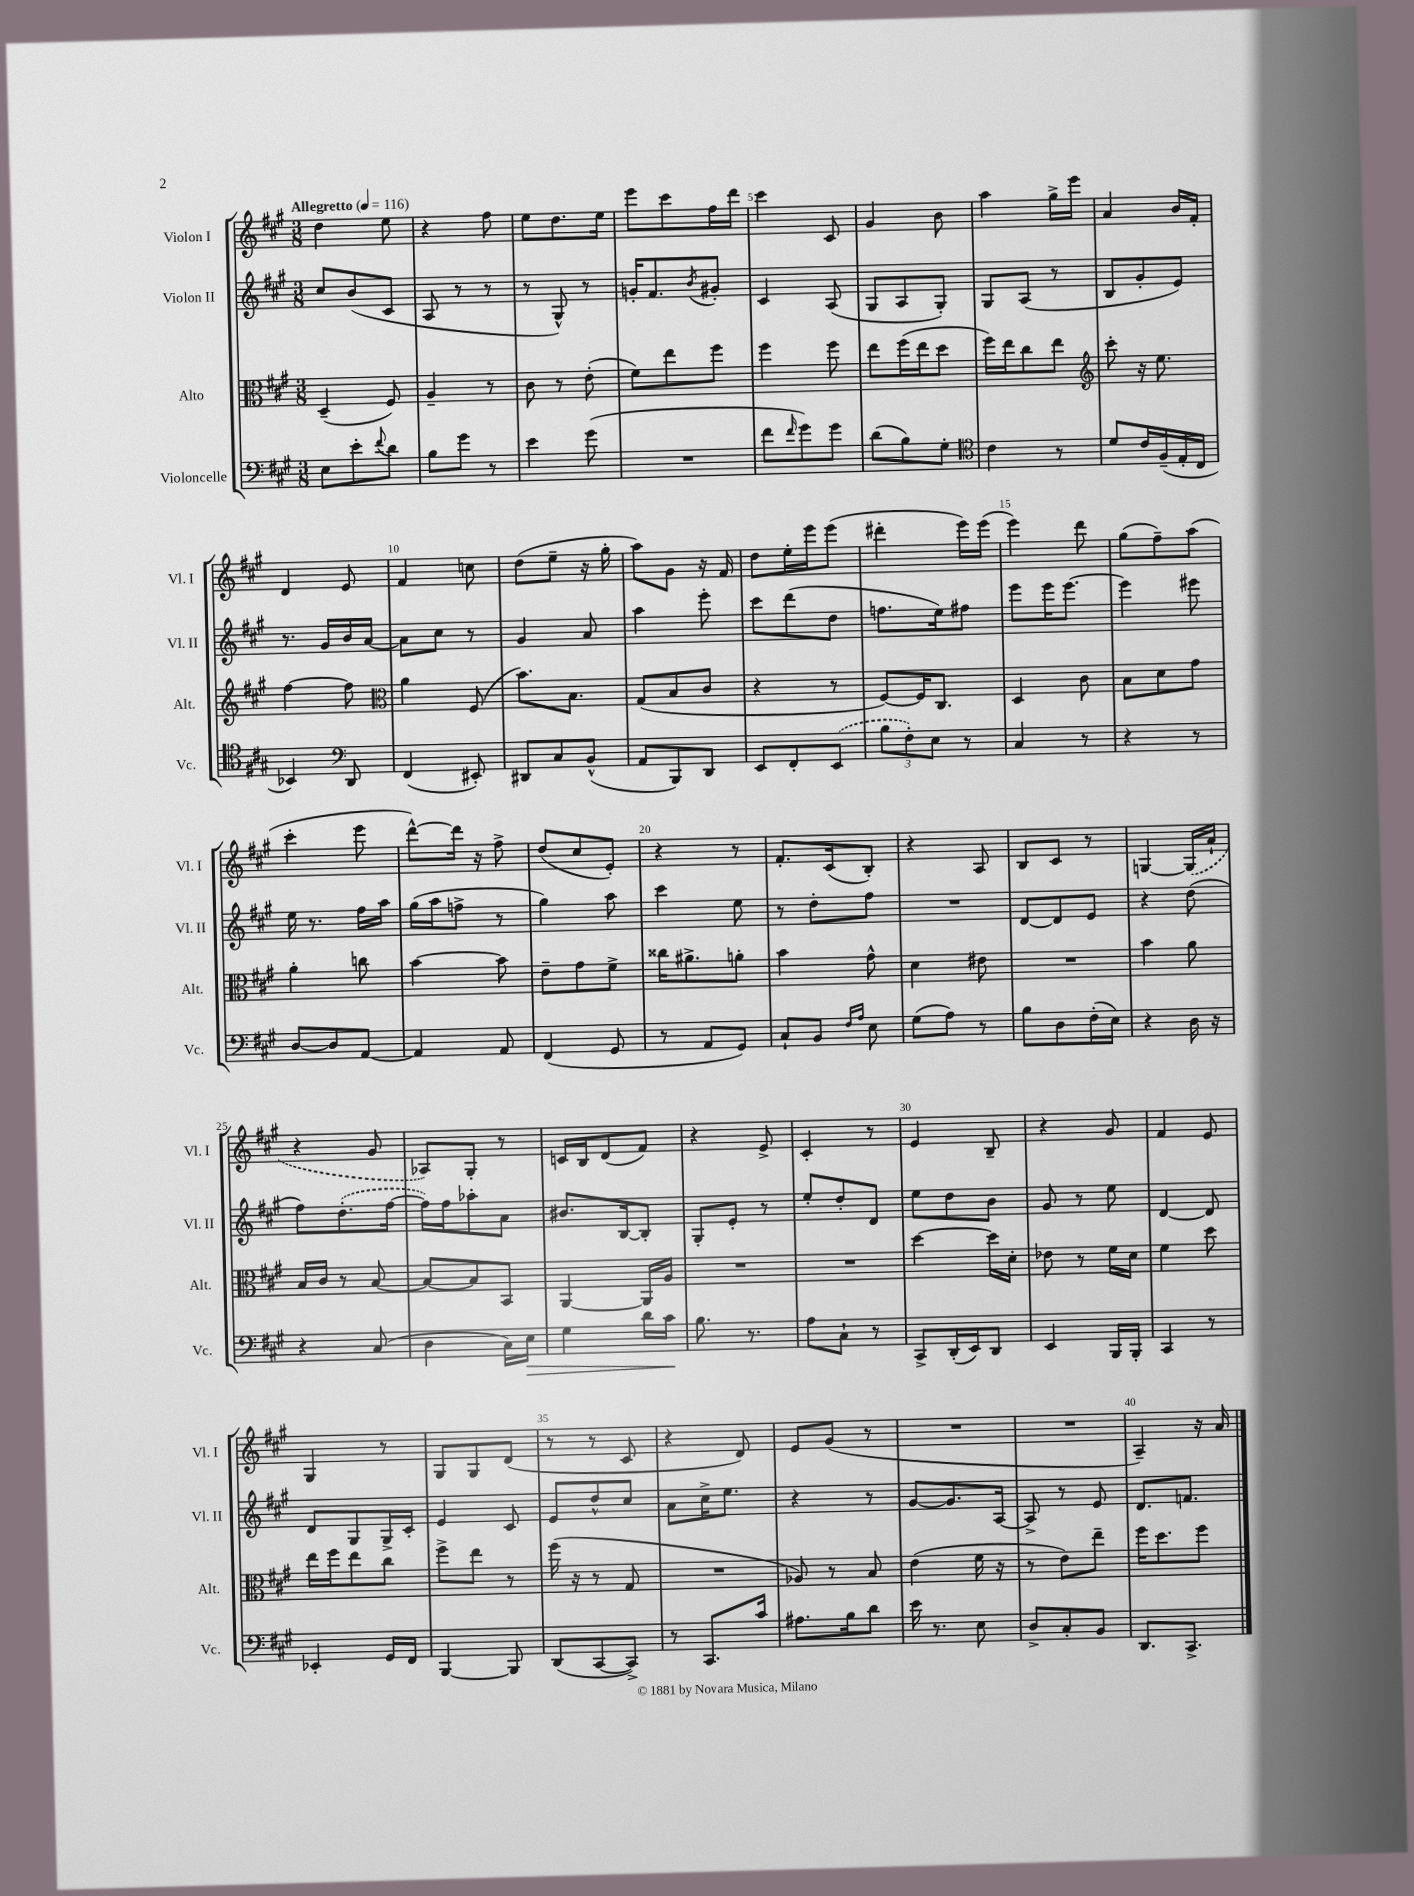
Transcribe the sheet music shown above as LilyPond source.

<<
\new StaffGroup <<
\new Staff = "s0" \with { instrumentName = "Violon I" shortInstrumentName = "Vl. I" } {
    \clef treble \key a \major \numericTimeSignature \time 3/8 \tempo "Allegretto" 4 = 116
    d''4 e''8 |
    r4 fis''8 |
    e''8 d''8. e''16 |
    e'''8 cis'''8 fis''16 d'''16 |
    cis'''4 cis'8 |
    gis'4 b'8 |
    a''4 gis''16-> e'''16 |
    a'4 b'16 fis'16-. |
    d'4 e'8 |
    fis'4 c''8 |
    d''8( e''8-- r16 gis''16-. |
    a''8) gis'8 r16 fis'16 |
    d''8 e''16-. e'''16 e'''8( |
    dis'''4-. e'''16) e'''16( |
    e'''4) d'''8 |
    gis''8( fis''8--) a''8( |
    cis'''4-. e'''8 |
    d'''8~-^) d'''16 r16 fis''8-> |
    d''8( cis''8 e'8-.) |
    r4 r8 |
    fis'8.-. cis'16( b8-.) |
    r4 a8 |
    b8 cis'8 r8 |
    g4~ \once \slurDashed g16( a'16-! |
    r4 gis'8 |
    aes8) gis8-. r8 |
    c'16 b16 d'8( fis'8) |
    r4 e'8-> |
    cis'4-. r8 |
    e'4 b8-- |
    r4 gis'8 |
    fis'4 e'8 |
    gis4 r8 |
    gis8 gis8 d'8( |
    r8 r8 cis'8 |
    r4 d'8) |
    e'8 gis'8( r8 |
    R4. |
    R4. |
    a4--) r16 a'16 \bar "|." |
}
\new Staff = "s1" \with { instrumentName = "Violon II" shortInstrumentName = "Vl. II" } {
    \clef treble \key a \major \numericTimeSignature \time 3/8
    cis''8 b'8( cis'8 |
    a8 r8 r8 |
    r8 gis8-^) r8 |
    g'16-. fis'8. \acciaccatura { b'8 } gis'8-. |
    cis'4 a8( |
    gis8 a8 gis8-.) |
    gis8 a8( r8 |
    b8 gis'8-. e'8) |
    r8. gis'16 b'16 a'16~ |
    a'8 cis''8 r8 |
    gis'4 a'8 |
    a''4 e'''8-. |
    cis'''8 d'''8( d''8 |
    f''8. e''16) fis''8 |
    e'''8 e'''16 e'''8.~ |
    e'''4 eis'''8 |
    e''16 r8. fis''16 a''16 |
    gis''16( a''16 f''8-> r8 |
    gis''4) a''8 |
    cis'''4 e''8 |
    r8 d''8-. fis''8 |
    R4. |
    d'8~ d'8 e'8 |
    r4 d''8( |
    fis''8) \once \slurDashed d''8.-.( fis''16~ |
    fis''16) fis''16 aes''8-. a'8 |
    bis'8. b16~ b8-. |
    gis8-. e'8-. r8 |
    e''8-. d''8-. d'8 |
    e''8 d''8 b'8 |
    gis'8 r8 e''8 |
    d'4~ d'8 |
    d'8 gis8 gis16-> cis'16-. |
    e'4 cis'8 |
    e'8 d''8-^ cis''8 |
    a'8 cis''16-> e''8. |
    r4 r8 |
    gis'8~ gis'8. a16~ |
    a8-> r8 e'8 |
    d'8. f'8. \bar "|." |
}
\new Staff = "s2" \with { instrumentName = "Alto" shortInstrumentName = "Alt." } {
    \clef alto \key a \major \numericTimeSignature \time 3/8
    d4--( fis8) |
    a4-- r8 |
    cis'8 r8 e'8-.( |
    fis'8) e''8 fis''8 |
    fis''4 fis''8 |
    e''8 fis''16( e''16 d''8 |
    fis''16) e''16 cis''8 e''8 |
    \clef treble cis'''8-. r16 e''8. |
    fis''4~ fis''8 |
    \clef alto a'4 fis8( |
    b'8.) b8. |
    gis8( b8 cis'8 |
    r4 r8 |
    fis8~) fis16 cis8. |
    d4 cis'8 |
    b8 d'8 gis'8 |
    a'4-. c''8 |
    b'4~ b'8 |
    e'8-- gis'8 fis'8-> |
    cisis''16 ais'8.-> a'8-. |
    b'4 gis'8-^ |
    d'4 eis'8 |
    R4. |
    b'4 a'8 |
    b16 cis'16 r8 b8~ |
    b8~ b8 b,8 |
    a,4~ a,16 a16 |
    R4. |
    R4. |
    d''4~ d''16 d'16-. |
    ees'8 r8 fis'16 d'16 |
    fis'4 d''8 |
    e''16 fis''16 e''8 cis''8 |
    fis''8-> e''8 r8 |
    fis''16( r16 r8 gis8 |
    R4. |
    aes8) r8 b8 |
    e'4( fis'16 r16 |
    r8 e'8) e''8-- |
    fis''16 d''8. fis''8 \bar "|." |
}
\new Staff = "s3" \with { instrumentName = "Violoncelle" shortInstrumentName = "Vc." } {
    \clef bass \key a \major \numericTimeSignature \time 3/8
    e8 e'8-. \appoggiatura { fis'8 } d'8 |
    b8 gis'8 r8 |
    e'4 gis'8( |
    R4. |
    fis'8 \grace { fis'16 } gis'8) gis'8 |
    d'8( b8) gis8-. |
    \clef tenor cis'4 r8 |
    d'8 cis'16 fis16--( e16-. cis16 |
    bes,4) \clef bass d,8 |
    fis,4( eis,8-.) |
    dis,8 cis8 b,8-^( |
    a,8 b,,8) d,8 |
    e,8 fis,8-. \once \slurDashed e,8( |
    \tuplet 3/2 { b8 fis8-.) e8 } r8 |
    cis4 r8 |
    r4 r8 |
    d8~ d8 a,8~ |
    a,4 a,8 |
    fis,4( gis,8 |
    r8 a,8 gis,8) |
    cis8-! b,8 \grace { fis16 a16 } e8 |
    gis8( a8) r8 |
    b8 d8 fis16-.( e16) |
    r4 d16 r16 |
    r4 cis8( |
    d4 cis16) e16\> |
    gis4 d'16 cis'16\! |
    b8. r8. |
    a8 cis8-! r8 |
    cis,8-> d,16-.( e,16) d,8 |
    e,4 b,,16 b,,16-. |
    cis,4 r8 |
    ees,4-. gis,16 fis,16 |
    b,,4~ b,,8 |
    d,8( cis,8~ cis,8->) |
    r8 cis,8. cis'16 |
    ais8. b16 d'8 |
    e'16 r8. e8 |
    d8-> cis8-. b,8 |
    d,8. cis,8.-> \bar "|." |
}
>>
>>
\layout { \context { \Score \override BarNumber.break-visibility = ##(#f #t #t) barNumberVisibility = #(every-nth-bar-number-visible 5) } }
